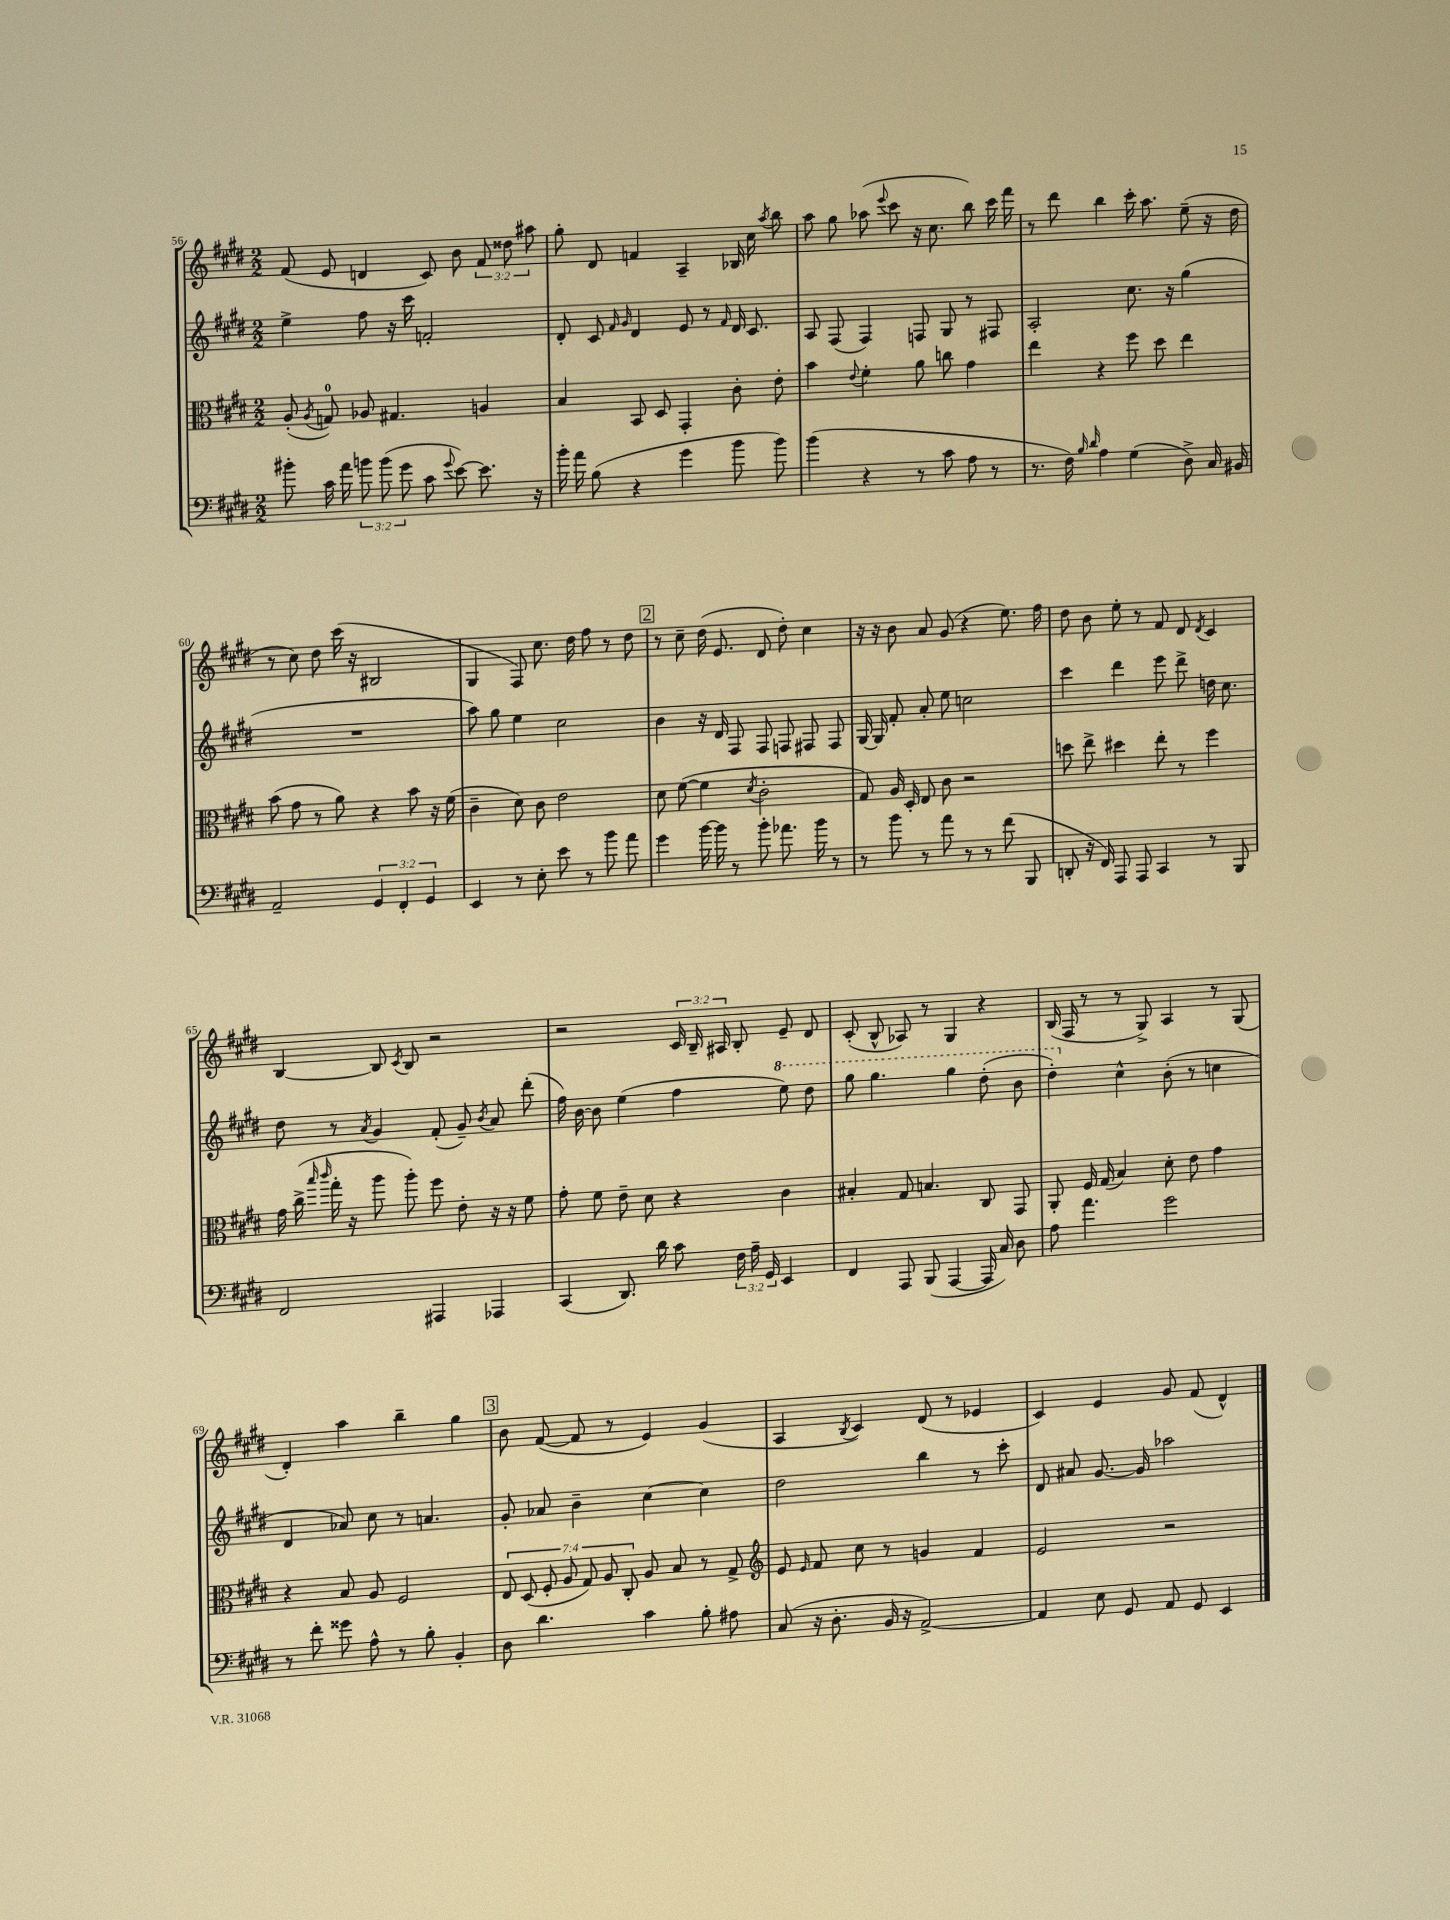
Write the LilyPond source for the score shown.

<<
\new StaffGroup <<
\new Staff = "s0" {
    \clef treble \key e \major \numericTimeSignature \time 2/2 \override Staff.TupletNumber.text = #tuplet-number::calc-fraction-text
    \autoBeamOff fis'8( e'8 d'4 cis'8) b'8 \tuplet 3/2 { fis'8 disis''8 ais''8 } |
    gis''8-. dis'8 f'4 a4-- bes16 cis''16 \acciaccatura { a''8 } b''8 |
    a''8 gis''8 aes''8( \appoggiatura { e'''8 } cis'''8 r16 cis''8. b''8) cis'''16 fis'''16 |
    r8 dis'''8 b''4 cis'''16-. a''8. e''8--( r16 dis''16 |
    r8 cis''8) dis''8 cis'''16( r16 bis2 |
    gis4 fis8) cis''8. dis''16 fis''8 r8 dis''8 |
    \mark \markup { \box "2" } r8 cis''8-- dis''16( e'8. dis'8 dis''8-.) cis''4 |
    r16 r16 b'8 a'8 gis'8( r4 e''8.) fis''16 |
    dis''8 b'8 e''8-. r8 fis'8 dis'8 \acciaccatura { dis'8 } cis'4 |
    b4~ b8 \acciaccatura { cis'8 } b8 r2 |
    r2 \tuplet 3/2 { cis'16 b16-- ais16 } b8-. e'8-- dis'8 |
    cis'8-.( b8-^ aes8) r8 gis4 r4 |
    b16( fis16 r8 r8 gis8->) a4 r8 gis8( |
    dis'4-.) a''4 b''4-- gis''4 |
    \mark \markup { \box "3" } b'8 fis'8~( fis'8 r8 e'4) gis'4( |
    a4 \acciaccatura { b8 } cis'4) dis'8( r8 ees'4 |
    cis'4) e'4 gis'8 fis'8( dis'4-^) \bar "|." |
}
\new Staff = "s1" {
    \clef treble \key e \major \numericTimeSignature \time 2/2
    \autoBeamOff e''4-> fis''8 r16 cis'''16 f'2-. |
    dis'8-. cis'8 \grace { fis'16 gis'16 } dis'4 e'8 r8 \grace { fis'16 } dis'16 cis'8. |
    a8 fis8( fis4) f8 gis8 r8 fis8 |
    a2-. cis''8. r16 gis''4( |
    R1 |
    a''8) gis''8 e''4 cis''2 |
    \mark \markup { \box "2" } b'4 r16 dis'16 fis8 fis8 f8 fis8 fis8 |
    gis16~ gis16 fis'8-. a'8-. e''8 c''2 |
    cis'''4 dis'''4 e'''8 dis'''8-> d''16 cis''8. |
    dis''8 r8 \acciaccatura { a'8 } gis'4 fis'8-.( gis'8--) \acciaccatura { b'8 } a'8 dis'''8-.( |
    fis''16) b'16~ b'8 e''4( fis''4 \ottava #1 e'''8) dis'''8 |
    gis'''8 gis'''4. gis'''4 dis'''8-.( b''8 |
    dis'''4-.) \ottava #0 cis''4-^ b'8-.( r8 c''4 |
    dis'4 aes'8) cis''8 r8 a'4. |
    \mark \markup { \box "3" } gis'8-. aes'8 b'4-- cis''4~ cis''4 |
    dis''2 b''4 r8 cis'''8-. |
    dis'8 ais'8 gis'8.~ gis'16 aes''2 \bar "|." |
}
\new Staff = "s2" {
    \clef alto \key e \major \numericTimeSignature \time 2/2 \override Staff.TupletNumber.text = #tuplet-number::calc-fraction-text
    \autoBeamOff a8-.( \acciaccatura { a8 } g8-0) aes8 gis4. a4 |
    b4 b,8 dis8 gis,4-. cis'8-. e'8-. |
    b'4 \appoggiatura { e'8 } fis'4-. a'8 c''8 gis'4 |
    e''4 r4 fis''8 dis''8 e''4 |
    b'8( gis'8 r8 a'8) r4 b'8 r16 fis'16( |
    cis'4-- dis'8) cis'8 e'2 |
    \mark \markup { \box "2" } dis'8 fis'8~( fis'4 \acciaccatura { dis'8 } cis'2-. |
    gis8) a16 dis16-. e8 cis'8 r2 |
    d''8 e''8-> dis''4 e''8-. r8 fis''4 |
    gis'16 cis''16->( \grace { b''16 cis'''16 } gis''16-. r16 a''8 a''8-.) fis''8 e'8-. r16 r16 fis'8 |
    gis'8-. fis'8 e'8-- dis'8 r4 cis'4 |
    bis4-. gis8 b4. cis8 gis,8 |
    a,8-. fis16 gis16( b4) dis'8-. e'8 gis'4 |
    r4 b8 a8 fis2 |
    \mark \markup { \box "3" } \tuplet 7/4 { e8 dis8( fis8-. a8 gis8) a8 cis8-. } a8 b8 r8 gis8-> |
    \clef treble e'8 \grace { e'16 } fis'8 cis''8 r8 g'4 fis'4 |
    e'2 r2 \bar "|." |
}
\new Staff = "s3" {
    \clef bass \key e \major \numericTimeSignature \time 2/2 \override Staff.TupletNumber.text = #tuplet-number::calc-fraction-text
    \autoBeamOff bis'8-. cis'16 a'16 \tuplet 3/2 { b'8 b'8( gis'8 } cis'8 \appoggiatura { gis'8 } e'8~) e'8. r16 |
    b'16-. a'16 b8( r4 gis'4 b'8 b'8) |
    b'4( r4 r8 cis'8 a8 r8 |
    r8. fis16) \grace { b16 dis'16 } a4 gis4( dis8->) cis16 bis,16 |
    a,2-- \tuplet 3/2 { gis,4 fis,4-. gis,4 } |
    e,4 r8 e8-. e'8 r8 b'8 a'8 |
    \mark \markup { \box "2" } gis'4 b'16~ b'16 r8 b'8-. aes'8. b'16 r8 |
    r8 b'8 r8 a'8 r8 r8 fis'8( b,,8 |
    d,8-. r16 fis,16) a,,8 a,,8 cis,4 r8 b,,8 |
    fis,2 ais,,4 aes,,4 |
    cis,4( dis,8.) dis'16 cis'8 \tuplet 3/2 { fis16 a16-- gis,16 } e,4 |
    fis,4 a,,8 b,,8( a,,4~ a,,16 cis16) dis8 |
    a8 a'4. gis'2 |
    r8 fis'8-. gisis'8 a8-^ r8 b8-. b,4-. |
    \mark \markup { \box "3" } dis8 dis'4. cis'4 b8-. ais8 |
    cis8( r16 dis8.-. b,16 r16 a,2~->) |
    a,4 e8 gis,8 a,8 gis,8 e,4 \bar "|." |
}
>>
>>
\layout { \context { \Score currentBarNumber = #56 } }
